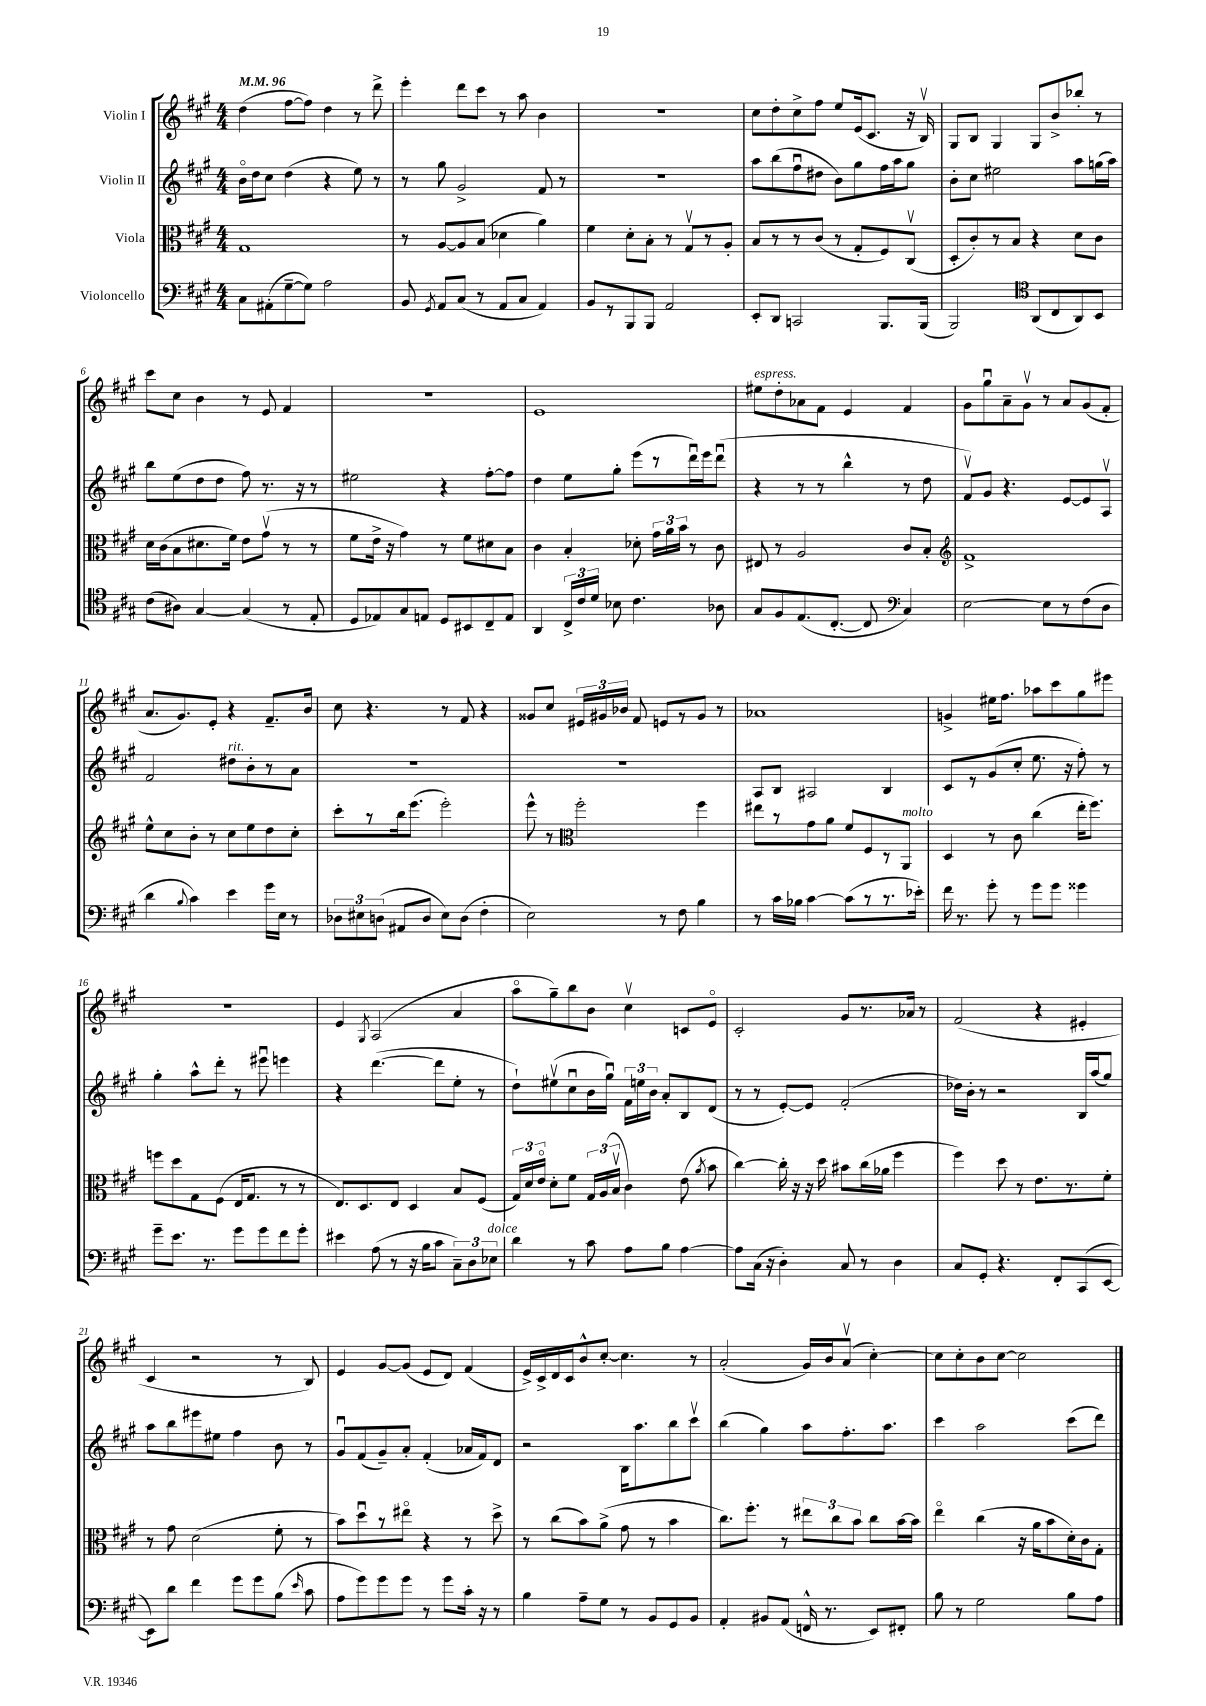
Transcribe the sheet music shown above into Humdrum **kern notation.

**kern	**kern	**kern	**kern
*staff4	*staff3	*staff2	*staff1
*clefF4	*clefC3	*clefG2	*clefG2
*k[f#c#g#]	*k[f#c#g#]	*k[f#c#g#]	*k[f#c#g#]
*M4/4	*M4/4	*M4/4	*M4/4
*MM96	*MM96	*MM96	*MM96
8C#\L	1G#	16bo\LL	(4dd\
.	.	16dd\J	.
(8AA#'\	.	8cc#\J	.
[8G#~\	.	(4dd\	[8ff#\L
8G#\]J)	.	.	8ff#\]J)
2A\	.	4r	4dd\
.	.	8ee\)	8r
.	.	8r	8ddd^\
=	=	=	=
8BB/	8r	8r	4eee'\
8qGG#/	.	.	.
8AA/L	[8A/L	8gg#\	.
(8C#/J	8A/]	2g#^/	8ddd\L
8r	(8B/J	.	8ccc#\J
8AA/L	4d-\	.	8r
8C#/J	.	.	8aa\
4AA/)	4a\)	8f#/	4b\
.	.	8r	.
=	=	=	=
8BB/L	4f#\	1r	1r
8r	.	.	.
8BBB/	8d'\L	.	.
8BBB/J	8B'\J	.	.
2AA/	8r	.	.
.	8G#v/L	.	.
.	8r	.	.
.	8A'/J	.	.
=	=	=	=
8EE'/L	8B/L	8aa\L	8cc#\L
8DD/J	8r	(8bb\	8dd'\
2CC/	8r	8ff#u\	8cc#^\
.	(8c#/J	8dd#\J	8ff#\J
.	8r	8b\L)	8ee/L
.	8G#'/L	8gg#\	(16e/k
.	.	.	8.c#/J
8.BBB/L	8F#/)	16ff#\L	.
.	.	16aa\J	.
.	(8C#v/J	8gg#\J	16r
(16BBB/Jk	.	.	16Bv/)
=	=	=	=
2BBB/)	8D'/L	8b'\L	8G#/L
.	8c#'/)	8cc#\J	8B/J
.	8r	2ee#\	4G#/
.	8B/J	.	.
*clefC4	*	*	*
(8AA/L	4r	.	8G#/L
8C#/	.	.	8b^/
8AA/)	8d\L	8aa\L	8bb-'/J
8BB/J	8c#\J	(16gg\L	8r
.	.	16aa\JJ)	.
=	=	=	=
(8c#\L	16d\LL	8bb\L	8ccc#\L
.	(16c#\J	.	.
8A#\J)	8B\	(8ee\	8cc#\J
[4G#/	8.d#\	8dd\	4b\
.	.	8dd\J	.
.	16f#\Jk)	.	.
(4G#/]	8e\L	8ff#\)	8r
.	(8g#v\J	8.r	8e/
8r	8r	.	4f#/
.	.	16r	.
8E'/	8r	8r	.
=	=	=	=
8D/L	8f#\L	2ee#\	1r
8E-/)	16e^\Jk	.	.
.	16r	.	.
8G#/	4g#\)	.	.
8E/J	.	.	.
8D/L	8r	4r	.
8BB#/	8f#\L	.	.
8C#~/	8d#\	[8ff#'\L	.
8E/J	8B\J	8ff#\]J	.
=	=	=	=
4AA/	4c#\	4dd\	1e
24C#^/LL	4B'/	8ee\L	.
24c#/	.	.	.
24d/JJ	.	.	.
8B-\	.	8gg#'\J	.
4.c#\	8d-'\	(8eee\L	.
.	24g#\LL	8r	.
.	24a\	.	.
.	24b\JJ	.	.
.	8r	16dddu\L)	.
.	.	16eee\J	.
8A-\	8c#\	(8dddu\J	.
=	=	=	=
8G#/L	8E#/	4r	8ee#\L
8F#/	8r	.	8dd'\
(8.E/	2A/	8r	8a-\
.	.	8r	8f#\J
[8.C#'/J	.	.	.
.	.	4bb^^\	4e/
8C#/]	.	.	.
*clefF4	*	*	*
4C#/)	8c#/L	8r	4f#/
.	8B'/J	8dd\	.
=	=	=	=
*	*clefG2	*	*
[2E\	1f#^	8f#v/L)	8g#\L
.	.	8g#/J	8gg#u\
.	.	4.r	8a~\
.	.	.	8g#v\J
8E\]L	.	.	8r
8r	.	[8e/L	8a/L
(8F#\	.	8e/]	(8g#/
8D\J	.	8Av/J	8f#'/J
=	=	=	=
4d\	8ee^^\L	2f#/	8.a/L
.	8cc#\	.	.
.	.	.	8.g#/)
8qqB/	.	.	.
4c#\)	8b'\J	.	.
.	8r	.	8e'/J
4e\	8cc#\L	8dd#\L	4r
.	8ee\	8b'\	.
16g#\LL	8dd\	8r	8.f#~/L
16E\JJ	.	.	.
8r	8cc#'\J	8a\J	.
.	.	.	16b/Jk
=	=	=	=
12D-\L	8ccc#'\L	1r	8cc#\
12E#\	.	.	.
.	8r	.	4.r
(12D\J	.	.	.
8AA#/L	16bb\k	.	.
.	(8.eee\J	.	.
8D/J	.	.	.
8E#\L)	2eee'\)	.	8r
(8D\J	.	.	8f#/
4F#'\	.	.	4r
=	=	=	=
2E\)	8eee^^\	1r	8g##/L
.	8r	.	8cc#/J
*	*clefC3	*	*
.	2ff#'\	.	24e#/LL
.	.	.	24g#/
.	.	.	24b-/JJ
.	.	.	8f#/
8r	.	.	8e/L
8F#\	.	.	8r
4B\	4ff#\	.	8g#/J
.	.	.	8r
=	=	=	=
8r	8ee#\L	8A/L	1a-
16c#\LL	8r	8B/J	.
16B-\JJ	.	.	.
[4c#\	8g#\	2A#/	.
.	8a\J	.	.
(8c#\]L	8f#/L	.	.
8r	8F#/	.	.
8.r	8r	4B/	.
.	8AA/J	.	.
16e-'\Jk)	.	.	.
=	=	=	=
16f#\	4D/	8c#/L	4g^/
8.r	.	.	.
.	.	8r	.
8g#'\	8r	(8g#/	16ee#\LK
.	.	.	8.ff#\J
8r	8c#\	8cc#'/J	.
8g#\L	(4cc#\	8.ee\	8aa-\L
8g#\J	.	.	8ccc#\
.	.	16r	.
4g##\	16ee'\LK	8ff#'\)	8gg#\
.	8.ff#\J)	.	.
.	.	8r	8eee#\J
=	=	=	=
8g#~\L	8ff\L	4gg#'\	1r
8.e\J	8dd\	.	.
.	8G#\	8aa^^\L	.
8.r	.	.	.
.	(8F#\J	8ddd'\J	.
8g#\L	16E/LK	8r	.
.	8.G#/J	.	.
8g#\	.	8eee#u\	.
8f#\	8r	4eee\	.
8g#'\J	8r	.	.
=	=	=	=
4e#\	8.E/L)	4r	4e/
.	8.D/	.	.
.	.	.	8qG#/
(8A\	.	([4.ddd\	(2A/
8r	8E/J	.	.
16r	4D/	.	.
16B\LK	.	.	.
8c#\J	.	8ddd\]L	.
12C#~\L)	8B/L	8ee'\J	4a/
12D\	.	.	.
.	(8F#/J	8r	.
12E-\J	.	.	.
=	=	=	=
4d\	24G#/LL)	8dd`\L)	8aao\L
.	24d/	.	.
.	24eo/JJ	.	.
.	8d'\L	(8ee#v\	8gg#~\)
8r	8f#\J	8cc#u\	8bb\
8c#\	24G#/LL	16b\L	8b\J
.	(24A/	.	.
.	.	16gg#u\JJ)	.
.	24Bv/JJ	.	.
8A\L	4c#\)	24f#\LL	4cc#v\
.	.	24ee\	.
.	.	24b\JJ	.
8B\J	.	8a'/L	.
[4A\	(8e\	8B/	8c/L
.	8qa/	.	.
.	8b\	(8d/J	8eo/J
=	=	=	=
8A\]L	[4cc#\)	8r	2c#'/
(16C#\Jk	.	8r	.
16r	.	.	.
4D'\)	16cc#'\]	[8e'/L)	.
.	16r	.	.
.	16r	8e/]J	.
.	16dd\	.	.
8C#/	8b#\L	(2f#'/	8g#/L
8r	(16cc#\L	.	8.r
.	16a-\JJ	.	.
4D\	4ff#\	.	.
.	.	.	16a-/Jk
.	.	.	8r
=	=	=	=
8C#/L	4ff#\)	16dd-\LL)	(2f#/
.	.	16b'\JJ	.
8GG#'/J	.	8r	.
4.r	8dd\	2r	.
.	8r	.	.
.	8.e\L	.	4r
8FF#'/L	.	.	.
.	8.r	.	.
(8CC#/	.	16B/LL	4e#'/
.	.	(16aa/J	.
[8EE/J	8f#'\J	8gg#/J)	.
=	=	=	=
8EE\]L)	8r	8aa\L	4c#/
8d\J	8g#\	8bb\	.
4f#\	(2d\	8eee#\	2r
.	.	8ee#\J	.
8g#\L	.	4ff#\	.
8g#\	.	.	.
(8B\J	8f#'\	8b\	8r
16qqe/	.	.	.
8c#\	8r	8r	8B/)
=	=	=	=
8A\L	8b\L)	8g#u/L	4e/
8g#\)	8ddu\	(8f#/	.
8g#\	8r	8g#~/)	[8g#/L
8g#\J	8ee#o\J	8a'/J	(8g#/]J
8r	4r	(4f#'/	8e/L
8g#\L	.	.	8d/J)
16c#'\Jk	8r	16a-/LL	(4f#/
16r	.	16f#/J)	.
8r	8dd^\	8d/J	.
=	=	=	=
4B\	8r	2r	16e^/LL)
.	.	.	16c#^/
.	(8cc#\L	.	16d/
.	.	.	16c#/J
8A~\L	8b\)	.	8b^^/
8G#\J	(8a^\J	.	[8cc#'/J
8r	8g#\	16B\LK	4.cc#\]
.	.	8.aa\	.
8BB/L	8r	.	.
8GG#/	4b\	8bb\	.
8BB/J	.	8ccc#v\J	8r
=	=	=	=
4AA'/	8.cc#\L)	(4bb\	(2a'/
.	8.ff#'\J	.	.
8BB#/L	.	4gg#\)	.
(8AA/J	8r	.	.
16FF^^/	12ee#\L	8aa\L	16g#/LL)
8.r	.	.	16b/J
.	12cc#\	.	.
.	.	8.ff#'\	(8av/J
.	12b\J	.	.
8EE/L)	8cc#\L	.	[4cc#'\)
.	.	8.aa\J	.
8FF#'/J	[16b\L	.	.
.	16b\]JJ	.	.
=	=	=	=
8B\	4eeo\	4ccc#\	8cc#\]L
8r	.	.	8cc#'\
2G#\	(4cc#\	2aa\	8b\
.	.	.	[8cc#\J
.	16r	.	2cc#\]
.	16a\LK	.	.
.	8b\	.	.
8B\L	16d'\L)	(8ccc#\L	.
.	16c#\J	.	.
8A\J	8G#'\J	8ddd\J)	.
==	==	==	==
*-	*-	*-	*-
